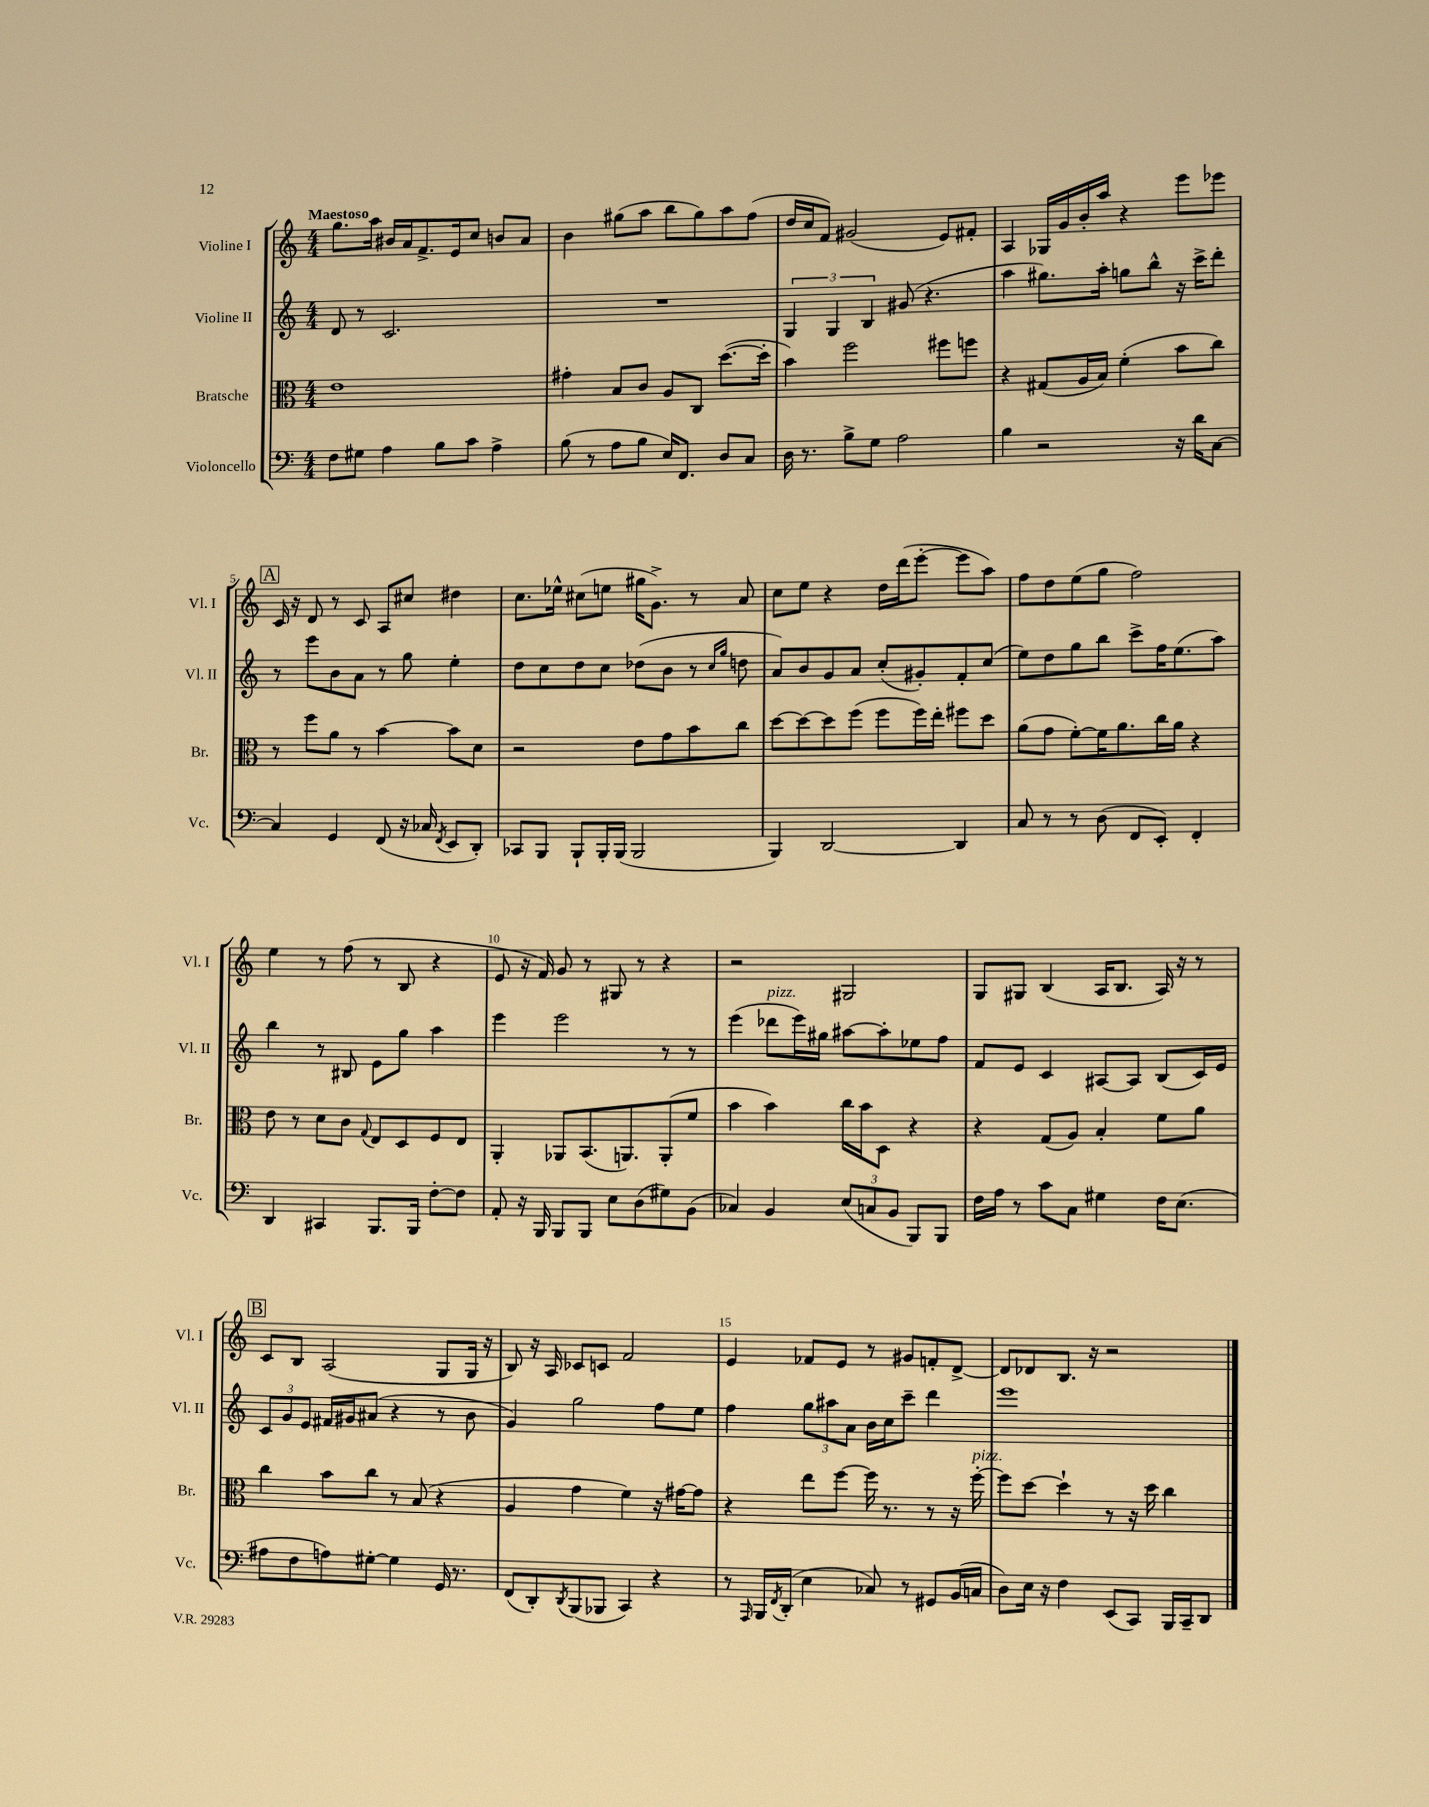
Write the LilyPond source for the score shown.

<<
\new StaffGroup <<
\new Staff = "s0" \with { instrumentName = "Violine I" shortInstrumentName = "Vl. I" } {
    \clef treble \key c \major \numericTimeSignature \time 4/4 \tempo "Maestoso"
    g''8. a''16 bis'16 a'16 f'8.-> e'16 c''8 b'8 a'8 |
    b'4 gis''8( a''8 b''8 gis''8) a''8 f''8( |
    d''16 c''16 f'8) gis'2( e'8) fis'8-. |
    a4 ges16 g'16 b'16-. a''16 r4 e'''8 ees'''8 |
    \mark \markup { \box "A" } c'16 r16 d'8 r8 c'8 a8 cis''8 dis''4 |
    c''8. ees''16-^ cis''8( e''8 gis''16 g'8.->) r8 a'8 |
    c''8 e''8 r4 d''16 d'''16( e'''8~-. e'''8 a''8) |
    f''8 d''8 e''8( g''8 f''2) |
    e''4 r8 f''8( r8 b8 r4 |
    e'8 r16 f'16) g'8 r8 gis8 r8 r4 |
    r2 gis2 |
    g8 gis8 b4( a16 b8. a16) r16 r8 |
    \mark \markup { \box "B" } c'8 b8 a2( g8 g16 r16 |
    b8) r16 a16 ces'8 c'8 f'2 |
    e'4 fes'8 e'8 r8 gis'8 f'8-. d'8~-> |
    d'8 des'8 b8. r16 r2 \bar "|." |
}
\new Staff = "s1" \with { instrumentName = "Violine II" shortInstrumentName = "Vl. II" } {
    \clef treble \key c \major \numericTimeSignature \time 4/4
    d'8 r8 c'2. |
    R1 |
    \tuplet 3/2 { g4 g4 b4 } gis'8( r4. |
    a''4 gis''8.) a''16-. g''8 b''8-^ r16 c'''16-> d'''8-. |
    \mark \markup { \box "A" } r8 e'''8 b'8 a'8 r8 g''8 e''4-. |
    d''8 c''8 d''8 c''8 des''8( b'8 r8 \grace { c''16 g''16 } d''8 |
    a'8) b'8 g'8 a'8 c''8-.( gis'8-.) f'8-. c''8( |
    e''8) d''8 g''8 b''8 c'''8-> f''16 e''8.( a''8) |
    b''4 r8 bis8 e'8 g''8 a''4 |
    e'''4 e'''2 r8 r8 |
    e'''4( des'''8^\markup { \italic "pizz." } e'''16) gis''16 ais''8~ ais''8-. ees''8 f''8 |
    f'8 e'8 c'4 ais8~ ais8 b8( c'16) e'16 |
    \mark \markup { \box "B" } \tuplet 3/2 { c'8 g'8 e'8 } fis'16 gis'16 ais'8( r4 r8 b'8 |
    g'4) g''2 f''8 e''8 |
    f''4 \tuplet 3/2 { g''8 ais''8 a'8 } b'16 c''16 c'''8-- d'''4 |
    e'''1 \bar "|." |
}
\new Staff = "s2" \with { instrumentName = "Bratsche" shortInstrumentName = "Br." } {
    \clef alto \key c \major \numericTimeSignature \time 4/4
    e'1 |
    gis'4-. b8 c'8 a8 c8 d''8.~( d''16-. |
    b'4) f''2 fis''8 f''8 |
    r4 gis8( a16 b16) f'4-.( b'8 c''8) |
    \mark \markup { \box "A" } r8 f''8 a'8 r8 b'4~ b'8 d'8 |
    r2 e'8 g'8 b'8 c''8 |
    d''8~ d''8~ d''8 f''8( f''8 f''16) e''16-. fis''8 d''8 |
    a'8( g'8 f'8~-.) f'16 a'8. c''16 a'16 r4 |
    e'8 r8 d'8 c'8 \appoggiatura { g8 } e8 d8 f8 e8 |
    a,4-. aes,8 b,8.( a,8.) a,8-.( f'8 |
    b'4 b'4) c''16 b'16 d8 r4 |
    r4 g8( a8) b4-. f'8 a'8 |
    \mark \markup { \box "B" } c''4 b'8 c''8 r8 b8( r4 |
    a4 g'4 f'4) r16 gis'16~ gis'8 |
    r4 e''8 f''8~ f''16 r8. r8 r16 f''16~-.^\markup { \italic "pizz." } |
    f''8 d''8~ d''4-! r8 r16 d''16 c''4 \bar "|." |
}
\new Staff = "s3" \with { instrumentName = "Violoncello" shortInstrumentName = "Vc." } {
    \clef bass \key c \major \numericTimeSignature \time 4/4
    f8 gis8 a4 b8 c'8 a4-> |
    b8( r8 a8 b8 e16) f,8. d8 c8 |
    d16 r8. b8-> g8 a2 |
    b4 r2 r16 d'16 c8~ |
    \mark \markup { \box "A" } c4 g,4 f,8( r16 ces16 \acciaccatura { f,8 } e,8 d,8-.) |
    ces,8 b,,8 b,,8-! b,,16-. b,,16( b,,2 |
    b,,4) d,2~ d,4 |
    c8 r8 r8 d8( f,8 e,8-.) f,4-. |
    d,4 cis,4 b,,8. b,,16 f8~-. f8 |
    a,8-. r16 b,,16 b,,8 b,,8 e8 d8( gis8) b,8( |
    ces4) b,4 \tuplet 3/2 { e8( c8 b,8 } b,,8) b,,8 |
    f16 a16 r8 c'8 c8 gis4 f16 e8.( |
    \mark \markup { \box "B" } ais8 f8 a8) gis8~-. gis4 g,16 r8. |
    f,8( d,8-.) \acciaccatura { d,8 } b,,8( bes,,8 c,4) r4 |
    r8 \grace { a,,16 } b,,16 \acciaccatura { f,8 } d,16-.( e4 ces8) r8 gis,8 b,16( c16 |
    d8) e16 r16 f4 e,8( c,8) b,,16 c,16-- d,8 \bar "|." |
}
>>
>>
\layout { \context { \Score \override BarNumber.break-visibility = ##(#f #t #t) barNumberVisibility = #(every-nth-bar-number-visible 5) } }
